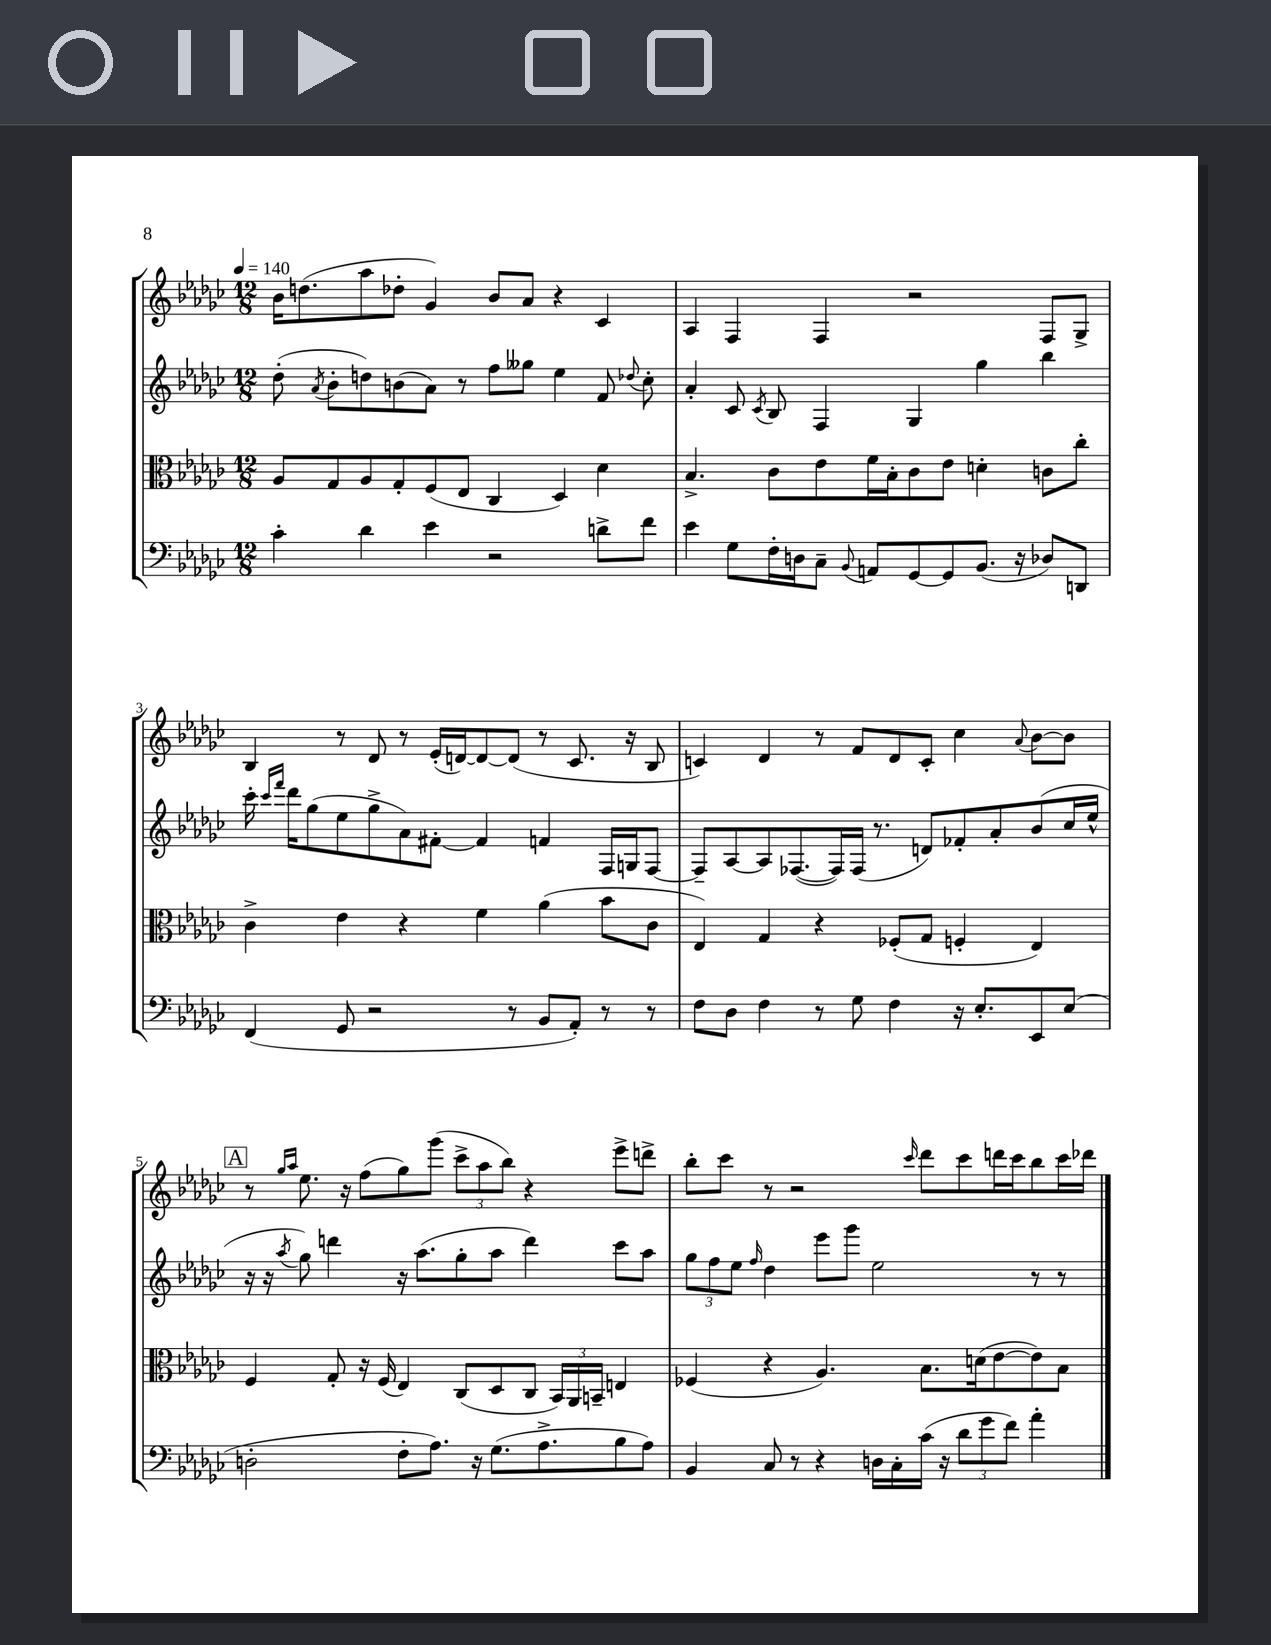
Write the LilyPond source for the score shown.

<<
\new StaffGroup <<
\new Staff = "s0" {
    \clef treble \key ges \major \numericTimeSignature \time 12/8 \tempo 4 = 140
    \autoBeamOff bes'16[ d''8.( aes''8 des''8]-. ges'4) bes'8[ aes'8] r4 ces'4 |
    aes4 f4 f4 r2 f8[ ges8]-> |
    bes4 r8 des'8 r8 ees'16[-.( d'16~) d'8~ d'8]( r8 ces'8. r16 bes8 |
    c'4) des'4 r8 f'8[ des'8 c'8]-. ces''4 \appoggiatura { aes'8 } bes'8[~ bes'8] |
    \mark \markup { \box "A" } r8 \grace { ges''16[ aes''16] } ees''8. r16 f''8[( ges''8) ges'''8]( \tuplet 3/2 { ces'''8[-> aes''8 bes''8]) } r4 ees'''8[-> d'''8]-> |
    bes''8[-. ces'''8] r8 r2 \grace { ces'''16 } des'''8[ ces'''8 d'''16 ces'''16 bes''8 ces'''16 des'''16] \bar "|." |
}
\new Staff = "s1" {
    \clef treble \key ges \major \numericTimeSignature \time 12/8
    \autoBeamOff des''8-.( \acciaccatura { aes'8 } bes'8[-. d''8) b'8( aes'8]) r8 f''8[ geses''8] ees''4 f'8 \appoggiatura { des''8 } ces''8-. |
    aes'4-. ces'8 \acciaccatura { ces'8 } bes8 f4 ges4 ges''4 bes''4 |
    ces'''16-. \grace { ces'''16[ f'''16] } des'''16[ ges''8( ees''8 ges''8-> aes'8) fis'8]~-. fis'4 f'4 f16[ g16 f8]~ |
    f8[-- aes8~ aes8 fes8.~( fes16) fes16]( r8. d'8[) fes'8-. aes'8-. bes'8( ces''16 ees''16]-^ |
    \mark \markup { \box "A" } r16 r16 \acciaccatura { aes''8 } ges''8) d'''4 r16 aes''8.[( ges''8-. aes''8] d'''4) ces'''8[ aes''8] |
    \tuplet 3/2 { ges''8[ f''8 ees''8] } \grace { f''16 } des''4 ees'''8[ ges'''8] ees''2 r8 r8 \bar "|." |
}
\new Staff = "s2" {
    \clef alto \key ges \major \numericTimeSignature \time 12/8
    \autoBeamOff aes8[ ges8 aes8 ges8-. f8( ees8] ces4 des4) des'4 |
    bes4.-> ces'8[ ees'8 f'16 bes16-. ces'8 ees'8] d'4-. c'8[ ces''8]-. |
    ces'4-> ees'4 r4 f'4 aes'4( bes'8[ ces'8] |
    ees4) ges4 r4 fes8[-.( ges8] f4-. ees4) |
    \mark \markup { \box "A" } f4 ges8-. r16 f16( ees4) ces8[( des8 ces8] \tuplet 3/2 { bes,16[) aes,16 b,16]-- } e4 |
    fes4( r4 aes4.) bes8.[ d'16( ees'8~ ees'8) bes8] \bar "|." |
}
\new Staff = "s3" {
    \clef bass \key ges \major \numericTimeSignature \time 12/8
    \autoBeamOff ces'4-. des'4 ees'4 r2 d'8[-> f'8] |
    ees'4 ges8[ f16-. d16 ces8]-- \appoggiatura { bes,8 } a,8[ ges,8~ ges,8 bes,8.]( r16 des8[) d,8] |
    f,4( ges,8 r2 r8 bes,8[ aes,8]-.) r8 r8 |
    f8[ des8] f4 r8 ges8 f4 r16 ees8.[-. ees,8 ees8]( |
    \mark \markup { \box "A" } d2-. f8[-. aes8.]) r16 ges8.[( aes8.-> bes8 aes8]) |
    bes,4 ces8 r8 r4 d16[ ces16-. ces'16]( r16 \tuplet 3/2 { des'8[ ges'8 f'8]) } aes'4-. \bar "|." |
}
>>
>>
